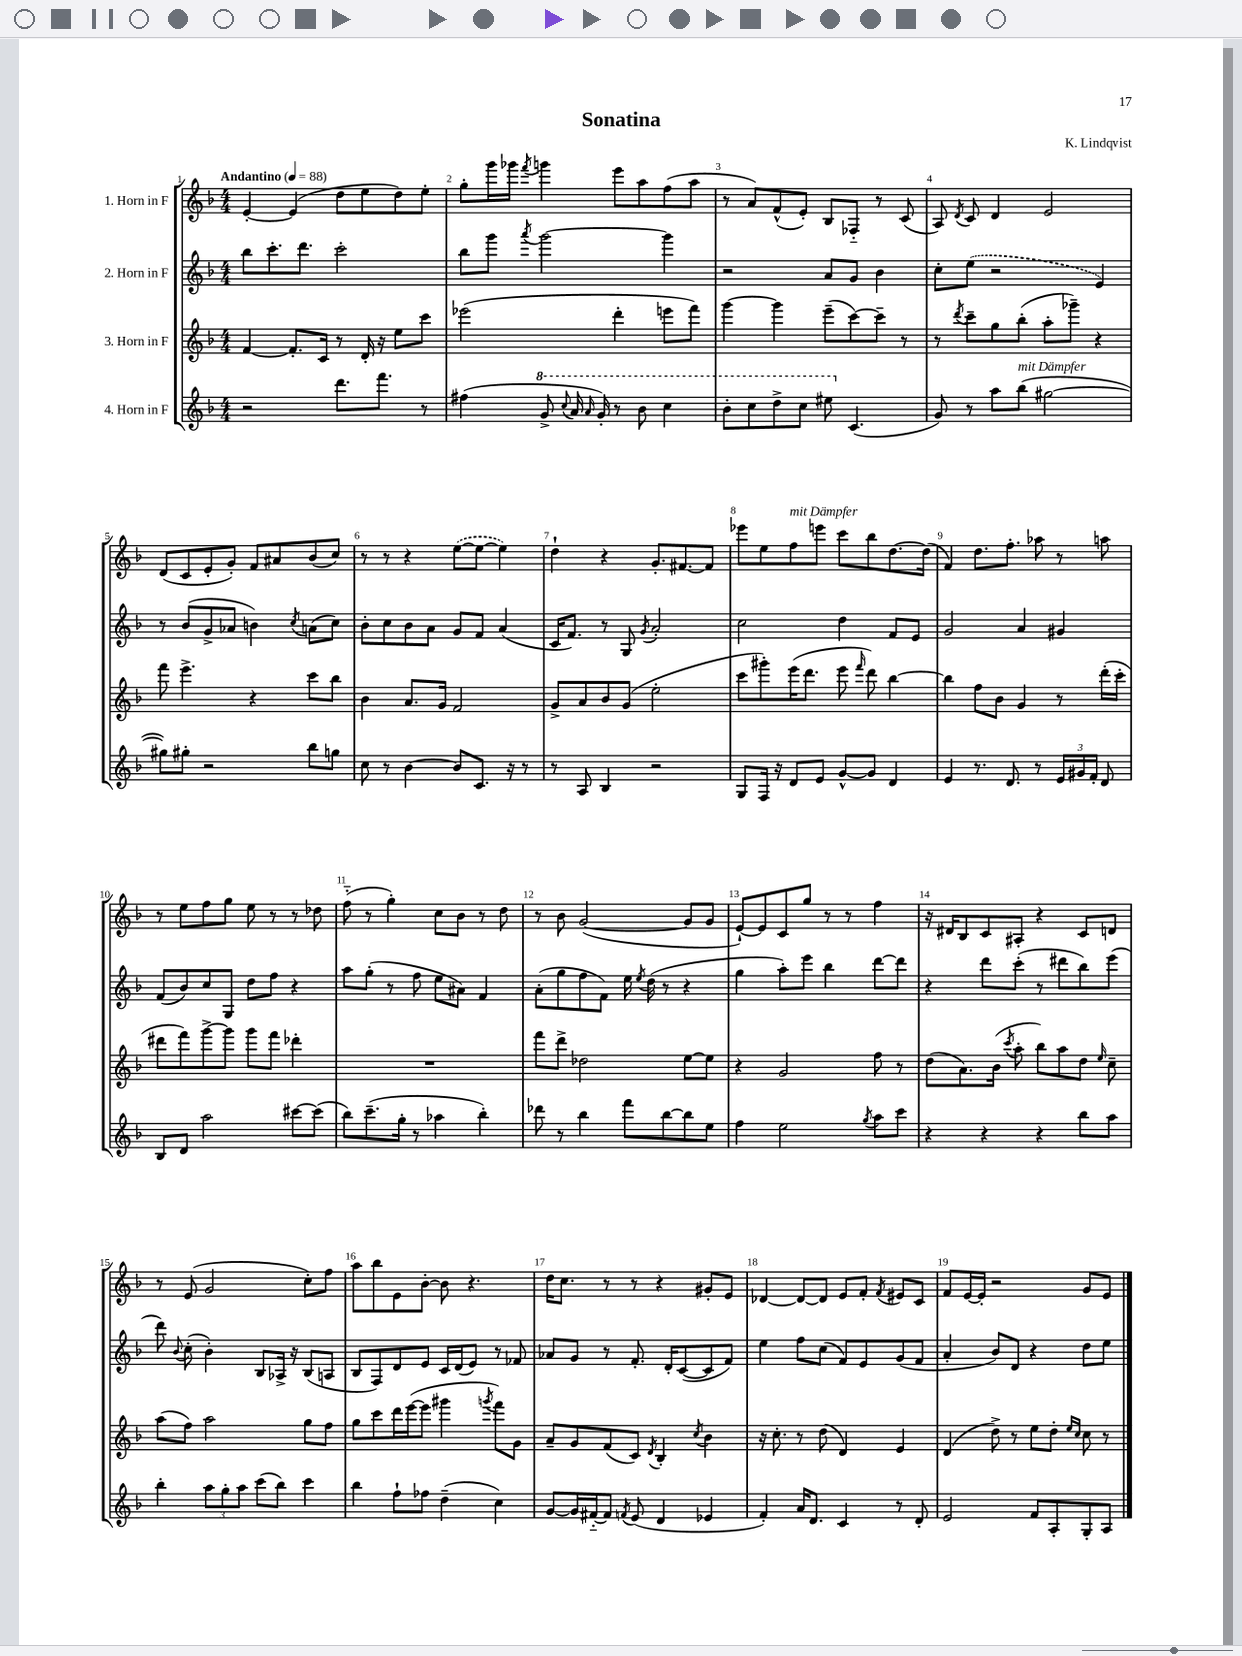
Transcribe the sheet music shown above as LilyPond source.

\header { title = "Sonatina" composer = "K. Lindqvist" }
<<
\new StaffGroup <<
\new Staff = "s0" \with { instrumentName = "1. Horn in F" } {
    \clef treble \key f \major \numericTimeSignature \time 4/4 \tempo "Andantino" 4 = 88
    \autoBeamOff e'4~-. e'4( d''8[ e''8 d''8) e''8]-. |
    g''8[-. g'''16 ges'''16] \acciaccatura { f'''8 } g'''4 e'''8[ a''8 f''8( a''8] |
    r8 a'8[) f'8-^( e'8]-.) bes8[ fes8]-_ r8 c'8( |
    a8) \acciaccatura { d'8 } c'8 d'4 e'2 |
    d'8[( c'8 e'8-. g'8]-.) f'8[ ais'8 bes'8( c''8]) |
    r8 r8 r4 \once \slurDashed e''8[~( e''8]~ e''4) |
    d''4-! r4 g'8.[-. fis'8.~ fis'8] |
    ees'''8[ e''8 f''8^\markup { \italic "mit Dämpfer" } e'''8] c'''8[ bes''8 d''8.~ d''16]( |
    f'4) d''8.[ f''8.]-. aes''8 r8 a''8 |
    r8 e''8[ f''8 g''8] e''8 r8 r8 des''8 |
    f''8-_( r8 g''4-.) c''8[ bes'8] r8 d''8 |
    r8 bes'8 g'2~( g'8[ g'8] |
    e'8[~-!) e'8 c'8 g''8] r8 r8 f''4 |
    r16 dis'16[ bes8 c'8 ais8]-. r4 c'8[ d'8] |
    r8 e'8( g'2 c''8[-.) f''8] |
    a''8[ bes''8 e'8 bes'8]~-. bes'8 r4. |
    d''16[ c''8.] r8 r8 r4 gis'8[-. e'8] |
    des'4~ des'8[~ des'8] e'8[ f'8]-. \acciaccatura { f'8 } eis'8[ c'8] |
    f'8[ e'16~ e'16]-. r2 g'8[ e'8] \bar "|." |
}
\new Staff = "s1" \with { instrumentName = "2. Horn in F" } {
    \clef treble \key f \major \numericTimeSignature \time 4/4
    \autoBeamOff bes''8[ c'''8.-. d'''8.] c'''2-. |
    bes''8[ g'''8] \acciaccatura { a'''8 } g'''2~ g'''4 |
    r2 a'8[ g'8] bes'4 |
    c''8[-. \once \slurDashed e''8]( r2 e'4) |
    r8 bes'8[( g'8-> aes'8] b'4) \acciaccatura { c''8 } a'8[( c''8]) |
    bes'8[-. c''8 bes'8 a'8] g'8[ f'8] a'4( |
    c'16[ f'8.]) r8 g8 \acciaccatura { g'8 } a'2-. |
    c''2 d''4 f'8[ e'8] |
    g'2 a'4 gis'4 |
    f'8[( bes'8) c''8 g8] d''8[ f''8] r4 |
    a''8[ g''8]-.( r8 f''8 e''8[ ais'8]) f'4 |
    a'8[-.( g''8 f''8 f'8]) e''16 \acciaccatura { e''8 } d''16( r8 r4 |
    g''4 a''8[-.) e'''8] bes''4 d'''8[~ d'''8] |
    r4 d'''8[ c'''8]-.( r8 dis'''8[ bes''8) e'''8]( |
    d'''8) \appoggiatura { bes'8 } c''8-.( bes'4-.) bes8[ aes16]-> r16 bes8[( a8] |
    bes8[ f8) d'8 e'8] c'16[ d'16( e'8]) r8 fes'8 |
    aes'8[ g'8] r8 f'8.-. d'16[-. c'8~( c'8 f'8]) |
    e''4 f''8[ c''8]( f'8[) e'8 g'8( f'8] |
    a'4-. bes'8[) d'8] r4 d''8[ e''8] \bar "|." |
}
\new Staff = "s2" \with { instrumentName = "3. Horn in F" } {
    \clef treble \key f \major \numericTimeSignature \time 4/4
    \autoBeamOff f'4~ f'8.[-. c'16] r8 d'16-. r16 e''8[ c'''8] |
    ees'''2( d'''4-. e'''8[ f'''8]) |
    g'''4~ g'''4 e'''8[--( c'''8~) c'''8]-- r8 |
    r8 \acciaccatura { d'''8 } c'''8[-- g''8 bes''8]-.( a''8[-. ges'''8]--) r4 |
    f'''8 e'''4.-> r4 c'''8[ bes''8] |
    bes'4 a'8.[ g'16] f'2 |
    g'8[-> a'8 bes'8 g'8]( e''2-. |
    c'''8[ gis'''8-.) e'''16( d'''8.] e'''8 \grace { f'''16 } d'''8) bes''4~ |
    bes''4 f''8[ bes'8] g'4 r8 d'''16[-.( c'''16]-. |
    dis'''8[ f'''8) g'''8~-> g'''8] g'''8[ f'''8] des'''4-. |
    R1 |
    f'''8[ d'''8]-> des''2 e''8[~ e''8] |
    r4 g'2 f''8 r8 |
    d''8[( a'8.) bes'16]( \acciaccatura { c'''8 } a''8-. bes''8[) a''8 d''8] \grace { e''16 } c''8-- |
    a''8[( f''8]) a''2 g''8[ f''8] |
    g''8[ c'''8 d'''16 e'''16~( e'''8] gis'''4 \acciaccatura { g'''8 } f'''8[) g'8] |
    a'8[-- g'8 f'8( c'8]) \acciaccatura { d'8 } bes4-. \acciaccatura { c''8 } bes'4 |
    r16 c''8.-. r8 d''8( d'4) e'4 |
    d'4( d''8->) r8 e''8[ d''8]-. \grace { e''16[ c''16] } c''8 r8 \bar "|." |
}
\new Staff = "s3" \with { instrumentName = "4. Horn in F" } {
    \clef treble \key f \major \numericTimeSignature \time 4/4
    \autoBeamOff r2 d'''8.[ f'''8.] r8 |
    fis''4( \ottava #1 g''8-> \appoggiatura { c'''8 } a''16 \grace { a''16 } g''16-.) r8 bes''8 c'''4 |
    bes''8[-. c'''8 d'''8-> c'''8] eis'''8 \ottava #0 c'4.( |
    g'8) r8 a''8[ bes''8]^\markup { \italic "mit Dämpfer" }( gis''2~ |
    gis''8[) gis''8]-. r2 bes''8[ g''8] |
    c''8 r8 bes'4~ bes'8[ c'8.] r16 r8 |
    r8 a8 bes4 r2 |
    g8[ f16] r16 d'8[ e'8] g'8[~-^ g'8] d'4 |
    e'4 r8. d'8. r8 \tuplet 3/2 { e'16[ gis'16 f'16]-. } d'8 |
    bes8[ d'8] a''2 cis'''8[~ cis'''8]( |
    bes''8[) c'''8.--( g''16]-. r8 aes''4 bes''4-.) |
    des'''8 r8 bes''4 f'''8[ bes''8~ bes''8 e''8] |
    f''4 e''2 \acciaccatura { g''8 } a''8[ c'''8] |
    r4 r4 r4 bes''8[ a''8] |
    bes''4-. \tuplet 3/2 { a''8[ g''8-. a''8] } c'''8[( bes''8]) c'''4 |
    bes''4 f''8[-! fes''8] d''4--( c''4) |
    g'8[~ g'16 fis'16~-_ fis'8] \acciaccatura { f'8 } e'8( d'4 ees'4 |
    f'4-.) a'16[ d'8.] c'4 r8 d'8-. |
    e'2 f'8[ a8-. g8-. a8] \bar "|." |
}
>>
>>
\layout { \context { \Score \override BarNumber.break-visibility = ##(#f #t #t) barNumberVisibility = #all-bar-numbers-visible } }
